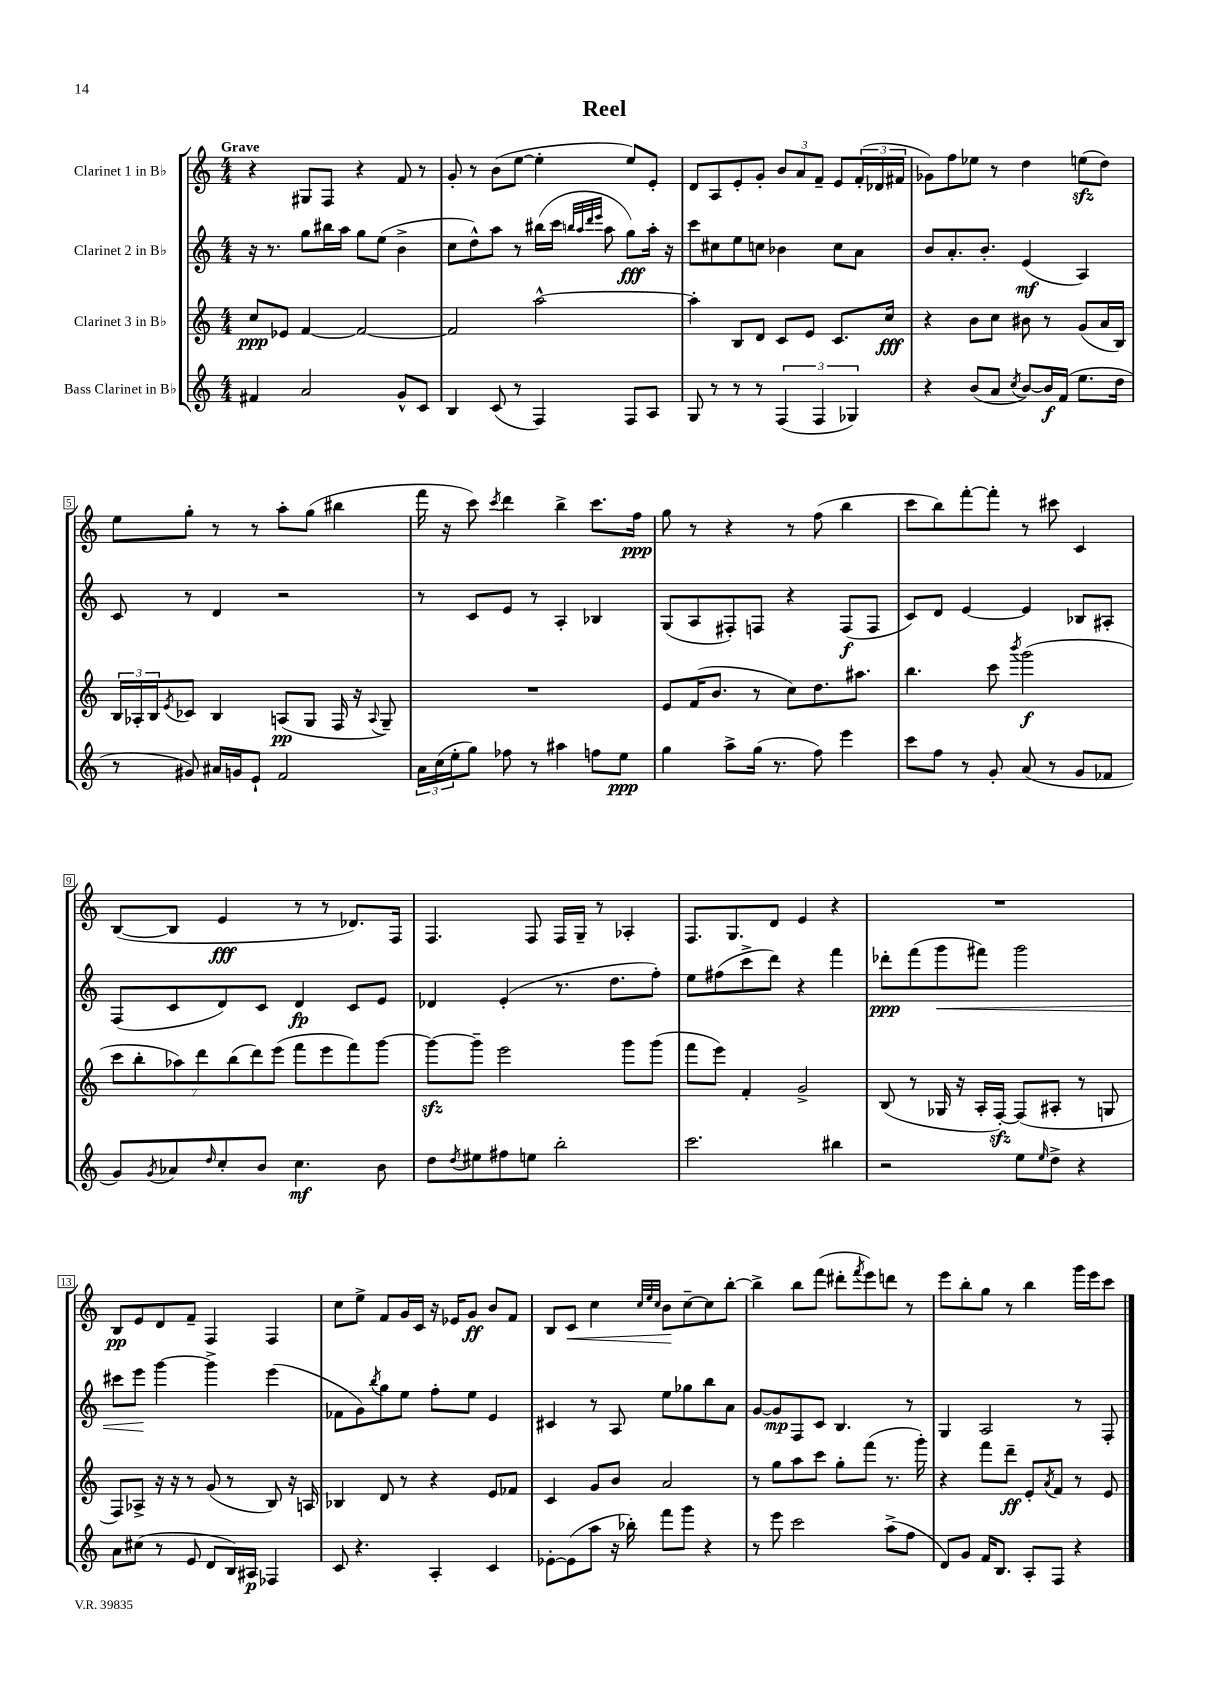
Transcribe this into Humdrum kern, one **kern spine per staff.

**kern	**kern	**kern	**kern
*staff4	*staff3	*staff2	*staff1
*clefG2	*clefG2	*clefG2	*clefG2
*k[]	*k[]	*k[]	*k[]
*M4/4	*M4/4	*M4/4	*M4/4
4f#	8cc	16r	4r
.	.	8.r	.
.	8e-	.	.
2a	[4f	8gg	8G#
.	.	16bb#	8F
.	.	16aa	.
.	2f_	8gg	4r
.	.	(8ee	.
8g^^	.	4b^	8f
8c	.	.	8r
=	=	=	=
4B	2f]	8cc	8g'
.	.	8dd^^)	8r
(8c	.	8aa	(8b
8r	.	8r	[8ee
4F)	[2aa^^	(16bb#	4ee']
.	.	16ccc	.
.	.	32qqbb	.
.	.	32qqaa	.
.	.	32qqddd	.
.	.	32qqeee	.
.	.	8aa	.
8F	.	8gg)	8ee)
8A	.	16aa'	8e'
.	.	16r	.
=	=	=	=
8G	4aa']	8ccc	8d
8r	.	8cc#	8A
8r	8B	8ee	8e'
8r	8d	8cc	8g'
(6F	8c	4b-	12b
.	.	.	12a
.	8e	.	.
6F	.	.	12f~
.	8.c	8cc	8e
6G-)	.	.	.
.	.	8a	(24f'
.	.	.	24d-
.	16cc	.	.
.	.	.	24f#
=	=	=	=
4r	4r	8b	8g-)
.	.	8.a'	8ff
(8b	8b	.	8ee-
.	.	8.b'	.
8a	8cc	.	8r
8qcc	.	.	.
[8b)	8b#	(4e	4dd
16b]	8r	.	.
(16f	.	.	.
8.ee	(8g	4A)	(8ee
.	16a	.	8dd)
16dd	16B)	.	.
=	=	=	=
8r	24B	8c	8ee
.	24A-'	.	.
.	24B	.	.
.	8qe	.	.
8g#)	8c-	8r	8gg'
16a#	4B	4d	8r
16g	.	.	.
8e`	.	.	8r
2f	(8A	2r	8aa'
.	8G	.	(8gg
.	16F	.	4bb#
.	16r	.	.
.	8qqA	.	.
.	8G~)	.	.
=	=	=	=
24a	1r	8r	16fff
(24cc	.	.	.
.	.	.	16r
24ee'	.	.	.
8gg)	.	8c	8ccc)
.	.	.	8qccc
8ff-	.	8e	4ddd
8r	.	8r	.
4aa#	.	4A'	4bb^
8ff	.	4B-	8.ccc
8ee	.	.	.
.	.	.	16ff
=	=	=	=
4gg	8e	(8G	8gg
.	(16f	8A	8r
.	8.b	.	.
8aa^	.	8F#')	4r
(16gg	8r	8F	.
8.r	.	.	.
.	8cc)	4r	8r
8ff)	8.dd	.	(8ff
4eee	.	(8F	4bb
.	8.aa#	.	.
.	.	8F	.
=	=	=	=
8ccc	4.bb	8c)	8ccc
8ff	.	8d	8bb)
8r	.	[4e	[8fff'
8g'	8ccc	.	8fff']
.	8qbbb	.	.
(8a	(2ggg	4e]	8r
8r	.	.	8ccc#
8g	.	8B-	4c
8f-	.	8A#'	.
=	=	=	=
8g)	14ccc	(8F	([8B
.	14bb'	.	.
8qg	.	.	.
8a-	.	8c	8B]
.	14aa-)	.	.
.	14ddd	.	.
16qqdd	.	.	.
8cc'	.	8d)	4e
.	(14bb	.	.
.	14ddd)	.	.
8b	.	8c	.
.	(14eee	.	.
4.cc	8fff	4d	8r
.	8eee	.	8r
.	8fff)	8c	8.d-)
8b	[8ggg	8e	.
.	.	.	16F
=	=	=	=
8dd	8ggg_	4d-	4.F
8qdd	.	.	.
8ee#	8ggg~]	.	.
8ff#	2eee	(4e'	.
8ee	.	.	8F
2bb'	.	8.r	16F
.	.	.	16G~
.	.	.	8r
.	.	8.dd	.
.	8ggg	.	4A-'
.	(8ggg	8ff')	.
=	=	=	=
2.ccc	8fff	8ee	8.F
.	8eee)	(8ff#	.
.	.	.	8.G
.	4f'	8ccc^	.
.	.	8ddd)	8d
.	2g^	4r	4e
4bb#	.	4fff	4r
=	=	=	=
2r	(8B	8ddd-'	1r
.	8r	(8fff	.
.	16G-	8ggg	.
.	16r	.	.
.	16A'	8fff#)	.
.	[16F')	.	.
8ee	(8F]	2ggg	.
16qqee	.	.	.
8dd^	8A#'	.	.
4r	8r	.	.
.	8G	.	.
=	=	=	=
8a	8F)	8ccc#	8B
(8cc#	8A-^	8eee	8e
8r	16r	[4ggg	8d
.	16r	.	.
8e	8r	.	8f~
8d	(8g	4ggg^]	4F
16B)	8r	.	.
16A#	.	.	.
4F-	8B)	(4eee	4F
.	16r	.	.
.	16A	.	.
=	=	=	=
8c	4B-	8f-	8cc
4.r	.	8g)	8ee^
.	.	8qbb	.
.	8d	8gg	8f
.	8r	8ee	16g
.	.	.	16c
4A'	4r	8ff'	16r
.	.	.	16e-
.	.	8ee	8g
4c	8e	4e	8b
.	8f-	.	8f
=	=	=	=
[8e-'	4c	4c#	8B
(8e-]	.	.	8c
8aa	8g	8r	4cc
16r	8b	8A	.
16bb-')	.	.	.
.	.	.	32qqcc
.	.	.	32qqee
.	.	.	32qqcc
8fff	2a	8ee	8b
8ggg	.	8gg-	[8cc~
4r	.	8bb	8cc]
.	.	8a	[8bb'
=	=	=	=
8r	8r	[8g	4bb^]
8eee	8gg	8g]	.
2ccc	8aa	8F	8bb
.	8ccc	8c	(8fff
.	8gg'	4.B	8ddd#'
.	.	.	8qfff
.	(8fff	.	8eee)
(8aa^	8.r	.	8ddd
8ff	.	8r	8r
.	16ggg')	.	.
=	=	=	=
8d)	4r	4G	8eee
8g	.	.	8bb'
16f	8fff	2A	8gg
8.B	.	.	.
.	8ddd~	.	8r
8A'	8e'	.	4bb
.	8qa	.	.
8F	8f	.	.
4r	8r	8r	16ggg
.	.	.	16eee
.	8e	8F'	8ccc
==	==	==	==
*-	*-	*-	*-
